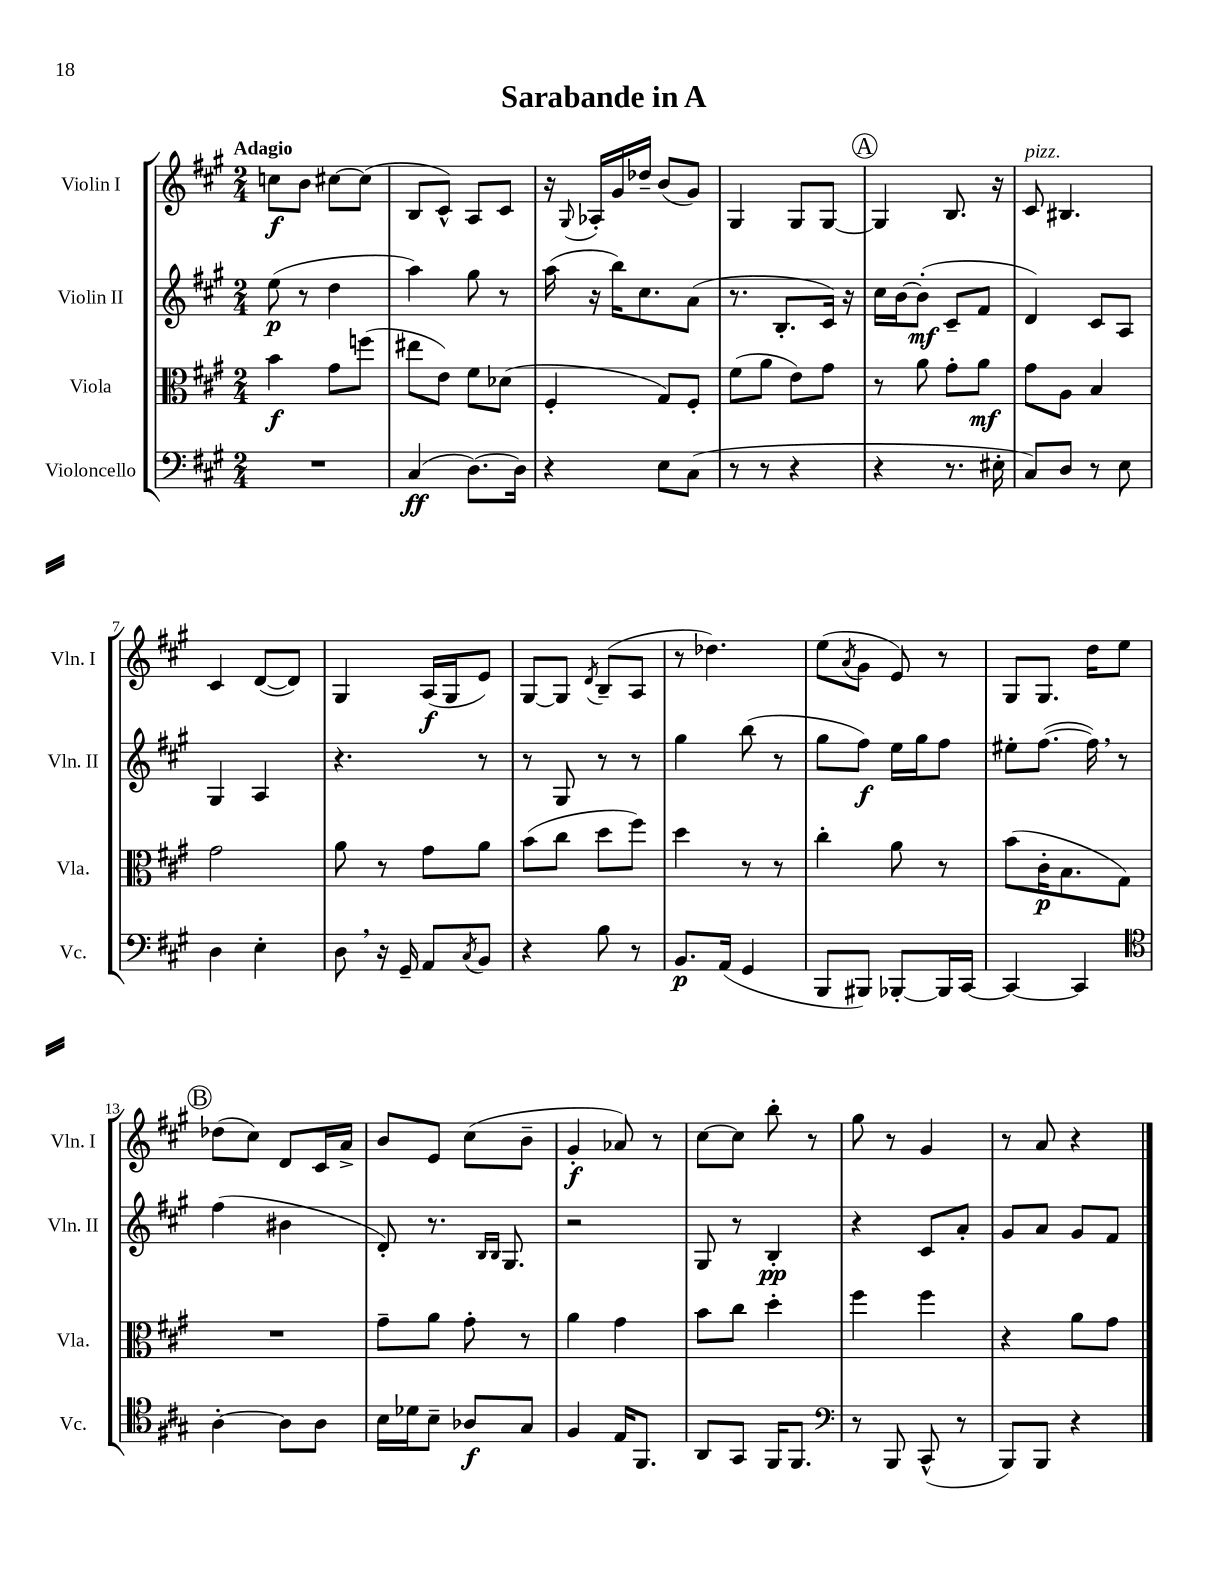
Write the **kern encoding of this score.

**kern	**kern	**kern	**kern
*staff4	*staff3	*staff2	*staff1
*clefF4	*clefC3	*clefG2	*clefG2
*k[f#c#g#]	*k[f#c#g#]	*k[f#c#g#]	*k[f#c#g#]
*M2/4	*M2/4	*M2/4	*M2/4
2r	4b	(8ee	8cc
.	.	8r	8b
.	8g#	4dd	[8cc#
.	(8ff	.	(8cc#]
=	=	=	=
(4C#	8ee#	4aa)	8B
.	8e)	.	8c#^^)
[8.D)	8f#	8gg#	8A
.	(8d-	8r	8c#
16D]	.	.	.
=	=	=	=
4r	4F#'	(16aa	16r
.	.	.	8qqG#
.	.	16r	16A-'
.	.	16bb)	16g#
.	.	8.cc#	16dd-~
8E	8G#)	.	(8b
(8C#	8F#'	(8a	8g#)
=	=	=	=
8r	(8f#	8.r	4G#
8r	8a	.	.
.	.	8.B'	.
4r	8e)	.	8G#
.	8g#	16c#)	[8G#
.	.	16r	.
=	=	=	=
4r	8r	16cc#	4G#]
.	.	[16b	.
.	8a	(8b']	.
8.r	8g#'	8c#~	8.B
.	8a	8f#	.
16E#'	.	.	16r
=	=	=	=
8C#)	8g#	4d)	8c#
8D	8A	.	4.B#
8r	4B	8c#	.
8E	.	8A	.
=	=	=	=
4D	2g#	4G#	4c#
4E'	.	4A	([8d
.	.	.	8d])
=	=	=	=
8D	8a	4.r	4G#
16r	8r	.	.
16GG#~	.	.	.
8AA	8g#	.	(16A
.	.	.	16G#
8qC#	.	.	.
8BB	8a	8r	8e)
=	=	=	=
4r	(8b	8r	[8G#
.	8cc#	8G#	8G#]
.	.	.	8qd
8B	8dd	8r	(8B~
8r	8ff#)	8r	8A
=	=	=	=
8.BB	4dd	4gg#	8r
.	.	.	4.dd-)
(16AA	.	.	.
4GG#	8r	(8bb	.
.	8r	8r	.
=	=	=	=
8BBB	4cc#'	8gg#	(8ee
.	.	.	8qa
8BBB#)	.	8ff#)	8g#
[8BBB-'	8a	16ee	8e)
.	.	16gg#	.
16BBB-]	8r	8ff#	8r
[16CC#	.	.	.
=	=	=	=
4CC#_	(8b	8ee#'	8G#
.	16c#'	([8.ff#	8.G#
.	8.B	.	.
4CC#]	.	.	.
.	.	16ff#])	16dd
.	8G#)	8r	8ee
=	=	=	=
*clefC4	*	*	*
[4A'	2r	(4ff#	(8dd-
.	.	.	8cc#)
8A]	.	4b#	8d
8A	.	.	16c#
.	.	.	16a^
=	=	=	=
16B	8g#~	8d')	8b
16d-	.	.	.
8B~	8a	8.r	8e
8A-	8g#'	.	(8cc#
.	.	16qqB	.
.	.	16qqB	.
.	.	8.G#	.
8G#	8r	.	8b~
=	=	=	=
4F#	4a	2r	4g#'
16E	4g#	.	8a-)
8.FF#	.	.	.
.	.	.	8r
=	=	=	=
8AA	8b	8G#	[8cc#
8GG#	8cc#	8r	8cc#]
16FF#	4dd'	4B'	8bb'
8.FF#	.	.	.
.	.	.	8r
=	=	=	=
*clefF4	*	*	*
8r	4ff#	4r	8gg#
8BBB	.	.	8r
(8CC#^^	4ff#	8c#	4g#
8r	.	8a'	.
=	=	=	=
8BBB)	4r	8g#	8r
8BBB	.	8a	8a
4r	8a	8g#	4r
.	8g#	8f#	.
==	==	==	==
*-	*-	*-	*-
